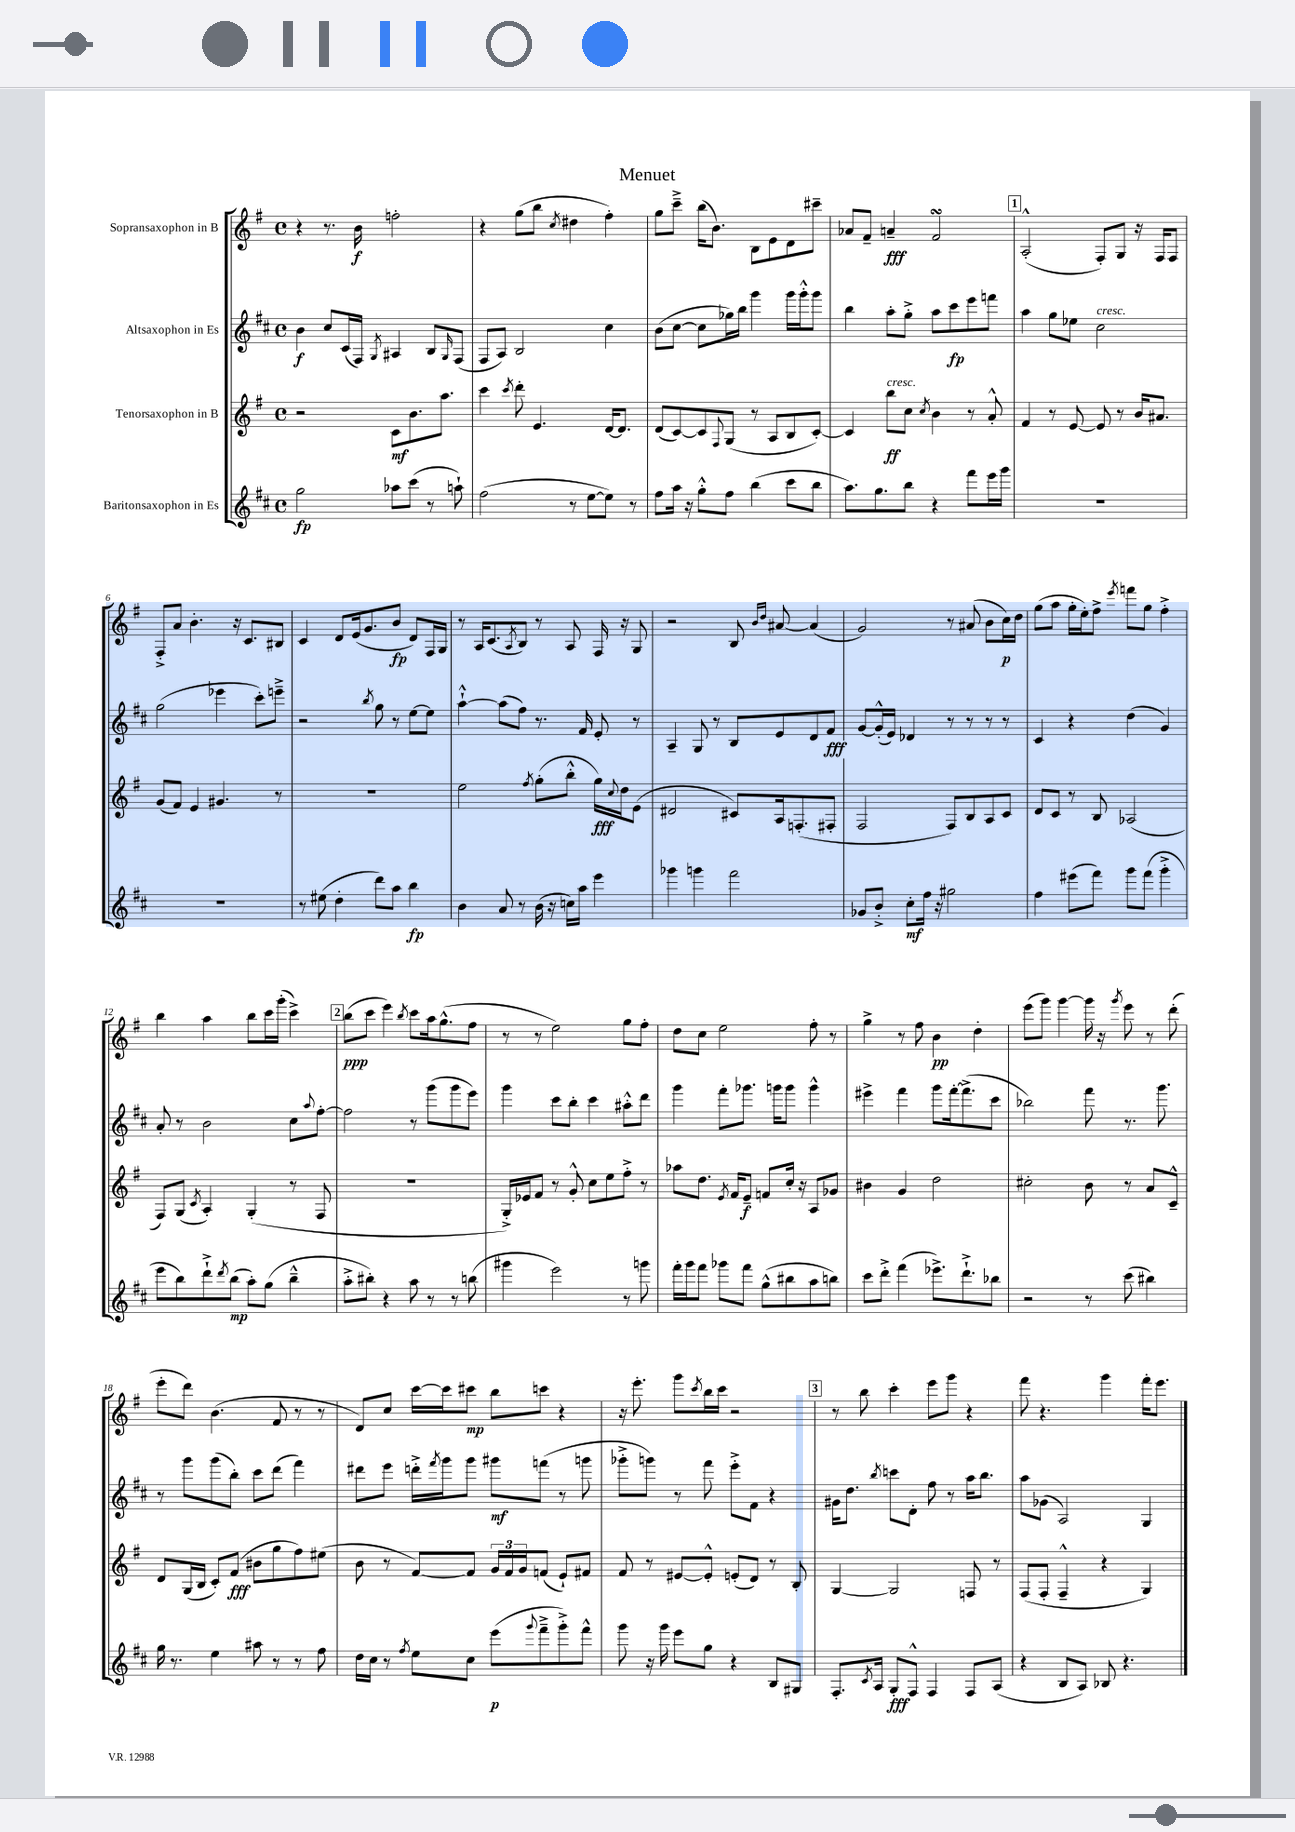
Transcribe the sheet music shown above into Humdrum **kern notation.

**kern	**kern	**kern	**kern
*staff4	*staff3	*staff2	*staff1
*clefG2	*clefG2	*clefG2	*clefG2
*k[f#c#]	*k[f#]	*k[f#c#]	*k[f#]
*M4/4	*M4/4	*M4/4	*M4/4
*met(c)	*met(c)	*met(c)	*met(c)
2gg	2r	4b	4r
.	.	8cc#	8.r
.	.	(16c#	.
.	.	16F#)	16b
.	.	8qG	.
8aa-	8c	4A#	2ff'
(8ccc#	8.b	.	.
8r	.	8B	.
.	8.aa	.	.
.	.	16qqG	.
8aa`)	.	(8F#	.
=	=	=	=
(2ff#	4ccc	8F#	4r
.	.	8A)	.
.	8qccc	.	.
.	8ddd'	2B	(8gg
.	4.e	.	8bb
.	.	.	8qcc
8r	.	.	4dd#
[8ee	.	.	.
8ee])	[16d	4cc#	4ff#')
.	8.d]	.	.
8r	.	.	.
=	=	=	=
8ff#	(8d	(8b	8gg
16aa	[8c)	[8cc#	8ccc~^
16r	.	.	.
8gg'^^	8c]	8cc#]	(16bb
.	.	.	8.b)
.	8qqF#	.	.
8ff#	(8G	16gg-)	.
.	.	16bb	.
(4bb	8r	4ggg	8B
.	8A	.	8e
8ccc#	8B	16ggg	8d
.	.	16ggg'^^	.
8bb	[8c')	8ggg	8ccc#~
=	=	=	=
8.aa)	4c]	4bb	8a-
.	.	.	8f#~
8.gg	.	.	.
.	8bb	8aa'	4a~
8bb	8cc	8gg'^	.
.	8qcc	.	.
4r	4b	8aa	2f#
.	.	8ccc#	.
8fff#	8r	8eee	.
16eee	8a'^^	8fff	.
16ggg	.	.	.
=	=	=	=
1r	4f#	4aa	(2A'^^
.	8r	8gg	.
.	[8e	8ee-	.
.	8e]	2cc#	8F#')
.	8r	.	8G
.	16b	.	16r
.	8.a#	.	16F#
.	.	.	8F#
=	=	=	=
1r	(8g	(2gg	8F#'^
.	8f#)	.	8a
.	4e	.	4.b'
.	4.g#	4eee-	.
.	.	.	16r
.	.	.	8.c
.	.	8ccc#')	.
.	8r	8eee~^	8B#
=	=	=	=
8r	1r	2r	4c
(8ee#	.	.	.
4dd'	.	.	8d
.	.	.	(16e
.	.	.	8.g
.	.	8qbb	.
8ddd)	.	8gg	.
8aa	.	8r	8b
4bb	.	[8ee	8d)
.	.	8ee]	16F#
.	.	.	16G
=	=	=	=
4b	2ee	[4aa`^^	8r
.	.	.	16A
.	.	.	(8.c
8a	.	(8aa]	.
.	.	.	8qA
8r	.	8ff#)	8B)
.	8qff#	.	.
(16b	(8gg'	8.r	8r
16r	.	.	.
16cc)	8bb'^^	.	8A
16aa	.	16f#	.
4eee	16gg)	8e'	16F#
.	8qqcc	.	.
.	16dd	.	16r
.	(8e	8r	8G
=	=	=	=
4ggg-	2d#	4A~	2r
4ggg	.	8G	.
.	.	8r	.
2fff#	8c#)	8B	8B
.	.	.	16qqb
.	.	.	16qqdd
.	16A	8e	[8a#
.	(8.F'	.	.
.	.	8d	(4a#]
.	8F#'	8f#	.
=	=	=	=
8g-	2F#	[8g	2g)
8b'^	.	(16g'^^]	.
.	.	16e)	.
8cc#'	.	4d-	.
16ff#	.	.	.
16r	.	.	.
2gg#	8F#)	8r	8r
.	8B	8r	(8a#
.	8A	8r	8b
.	8c	8r	16cc)
.	.	.	16dd
=	=	=	=
4ff#	8d	4c#	(8gg
.	8c	.	8aa
(8eee#	8r	4r	16gg'
.	.	.	16ee')
8fff#)	8B	.	8ff#^
.	.	.	8qeee
8ggg	(2A-	(4dd	8fff
(8fff#	.	.	8gg
4ggg'^	.	4g)	4ff#'^
=	=	=	=
8eee	8F#)	8a'	4bb
8bb)	(8G	8r	.
.	8qc	.	.
8ddd`^	4A')	2b	4aa
8qddd	.	.	.
(8bb	.	.	.
8aa')	(4G'	.	8bb
(8gg	.	.	16ccc
.	.	.	(16ggg'
4bb~^^	8r	8cc#	4ccc^)
.	.	8qqaa	.
.	8F#	[8ff#'	.
=	=	=	=
8aa'^	1r	2ff#]	(8bb
8bb#')	.	.	8ccc
4r	.	.	4eee)
.	.	.	8qbb
8aa	.	8r	8ccc
8r	.	(8ggg	16aa
.	.	.	(8.gg^^
8r	.	8ggg	.
(8bb	.	8eee)	8ff#
=	=	=	=
4ggg#	16G'^)	4ggg	8r
.	16e-	.	.
.	8f#	.	8r
2eee)	8r	8ccc#	2ee)
.	8g'^^	8bb'	.
.	8cc	4ccc#	.
.	8ee	.	.
8r	8ff#'^	8aa#'^^	8gg
8ggg	8r	8ddd	8ff#'
=	=	=	=
16fff#'	8aa-	4ggg	8dd
16ggg	.	.	.
8fff#	8.dd	.	8cc
8ggg-	.	8fff#'	2ee
.	8qe	.	.
.	16f#	.	.
8fff#	8e~	8.ggg-	.
(8gg^^	8f	.	.
.	.	16ggg	.
8bb#	16cc'	8ggg	.
.	16r	.	.
8aa	8A	4ggg^^	8ff#'
8bb)	8g-	.	8r
=	=	=	=
8ccc#	4b#	4eee#^	4gg^
8ddd'^	.	.	.
(4fff#	4g	4fff#	8r
.	.	.	8ff#
8.eee-^)	2dd	8ggg	4b
.	.	[16fff#'	.
8.ddd`^	.	(8.fff#^]	.
.	.	.	4dd'
8bb-	.	8ccc#	.
=	=	=	=
2r	2cc#'	2bb-)	(8eee
.	.	.	8ggg)
.	.	.	[4ggg
8r	8b	8fff#	16ggg]
.	.	.	16r
.	.	.	8qggg
(8ccc#	8r	8.r	8eee
4bb#)	8a	.	8r
.	.	8.ggg	.
.	8c~^^	.	(8ddd'
=	=	=	=
16gg	8d	8r	8eee'
8.r	.	.	.
.	(16G	8ggg	8ddd)
.	16B	.	.
4ee	8c')	(8ggg	(4.b
.	(8f#	8bb')	.
8aa#	8b#	8ccc#	.
8r	8gg	(8ddd	8f#
8r	8ff#)	4fff#)	8r
8ff#	(8ee#	.	8r
=	=	=	=
16dd	8b	8ddd#	8d)
16cc#	.	.	.
8r	8r	8eee	8cc
8qff#	.	.	.
8ee	[8f#)	16ddd'^	[16ccc
.	.	8qfff#	.
.	.	16ggg	16ccc]
8cc#	8f#]	8ggg	8ccc#
(8eee	24g	8ggg#	8bb
.	24f#	.	.
.	24g	.	.
8qqggg	.	.	.
8fff#~^	(8f	(8fff	8ccc
8ggg'^)	8e`)	8r	4r
8fff#^^	8f#	8ggg	.
=	=	=	=
8ggg	8f#	8ggg-'^	16r
.	.	.	8.eee'
16r	8r	8ggg)	.
16ggg	.	.	.
8eee	[8e#	8r	8ggg
.	.	.	8qccc
8gg	8e#'^^]	8fff#	16bb
.	.	.	16ccc
4r	(8e'	8eee'^	2r
.	8d)	8f#	.
8B	8r	4r	.
8G#	8B'	.	.
=	=	=	=
8.F#'	[4G	16g#	8r
.	.	8.dd	.
.	.	.	8bb
8qc#	.	.	.
16A	.	.	.
.	.	8qbb	.
8G'	2G]	8ccc	4ccc'
8F#^^	.	8d'	.
4F#	.	8ff#	8eee
.	.	8r	8ggg
8F#	8F	16aa	4r
.	.	8.bb	.
(8A	8r	.	.
=	=	=	=
4r	(8F#	8aa	8fff#
.	8F#'	(8g-	4.r
8B	4F#~^^	2A)	.
8A)	.	.	.
8B-	4r	.	4ggg
4.r	.	.	.
.	4G)	4G	16fff#'
.	.	.	8.eee
==	==	==	==
*-	*-	*-	*-
